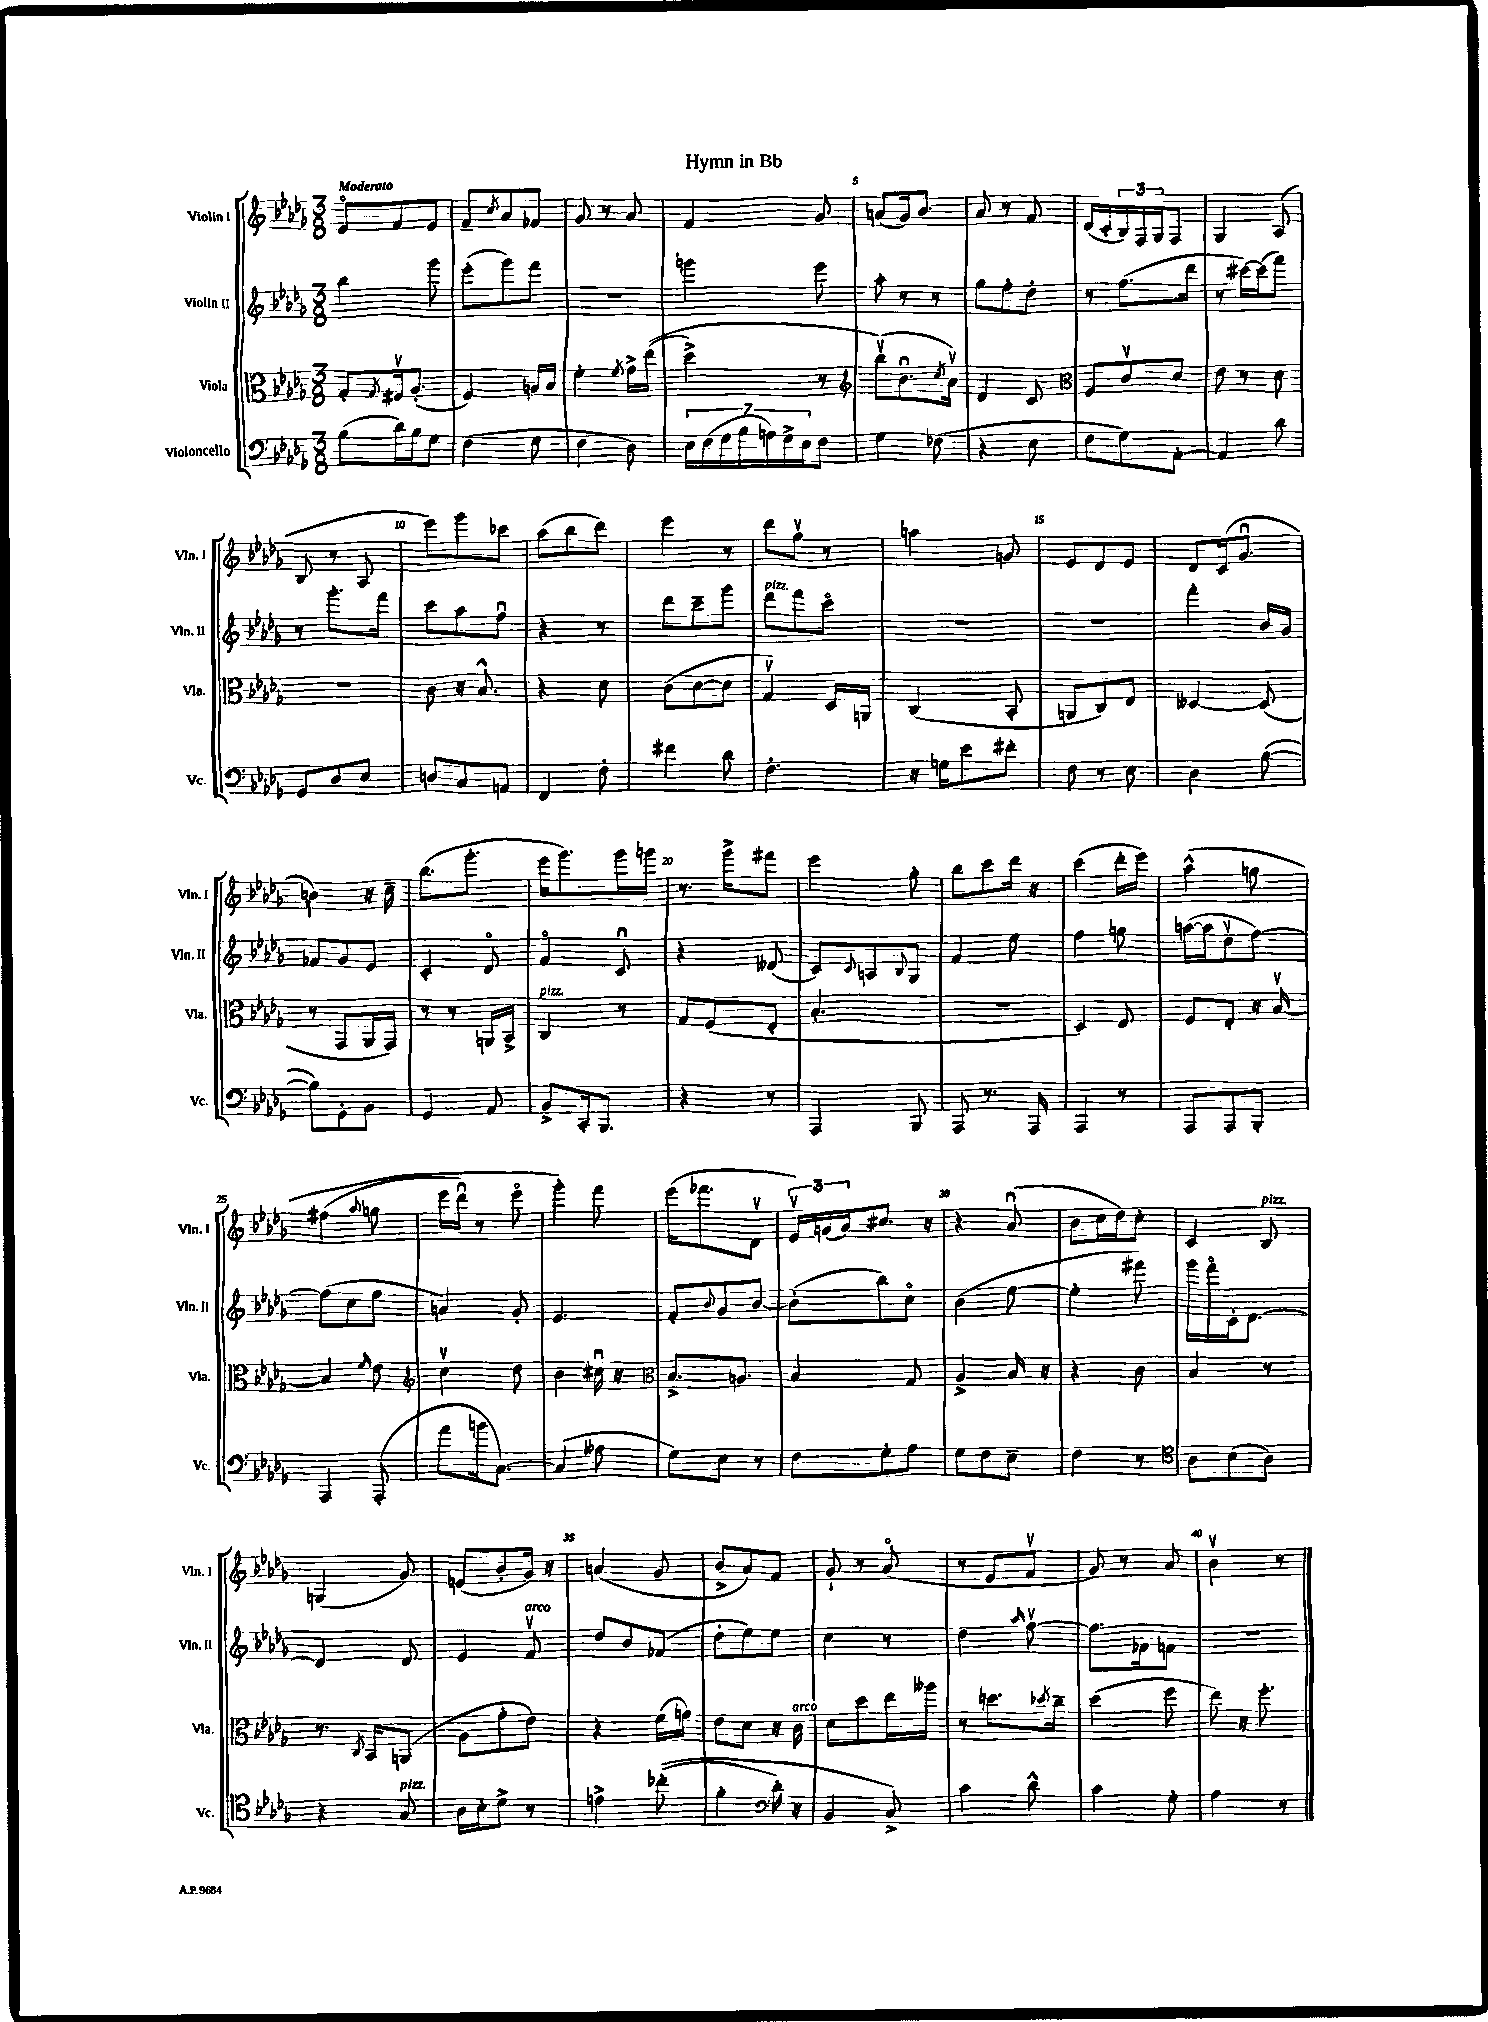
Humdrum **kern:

**kern	**kern	**kern	**kern
*part4	*part3	*part2	*part1
*staff4	*staff3	*staff2	*staff1
*I"Violoncello	*I"Viola	*I"Violin II	*I"Violin I
*I'Vc.	*I'Vla.	*I'Vln. II	*I'Vln. I
*clefF4	*clefC3	*clefG2	*clefG2
*k[b-e-a-d-g-]	*k[b-e-a-d-g-]	*k[b-e-a-d-g-]	*k[b-e-a-d-g-]
*M3/8	*M3/8	*M3/8	*M3/8
=1	=1	=1	=1
!	!	!	!LO:TX:a:B:t=Moderato
(8B-\L	8G-'/L	4bb-\	8e-/L
.	8qG-/	.	.
16d-\L)	16F#Xv/k	.	8f/
16B-\J	(8.A-'/J	.	.
8G-\J	.	8ggg-\	8e-/J
=2	=2	=2	=2
(4F\	4F/)	(8eee-'\L	8f~/L
.	.	.	8qcc/
.	.	8ggg-\)	8a-/
8G-\	16An/LL	8fff\J	8f-X/J
.	16B-/JJ	.	.
=3	=3	=3	=3
4F\	4f'\	4.r	8g-/
.	.	.	8r
.	8qf/	.	.
8D-\)	16g-^\LL	.	8a-/
.	((16ee-\JJ	.	.
=4	=4	=4	=4
28E-\LL	4dd-^\)	4gggn\	4f/
(28F\	.	.	.
28G-\	.	.	.
28B-\	.	.	.
28An\)	.	.	.
28G-^\	.	.	.
28E-\J	.	.	.
8F\J	8r	8eee-\	8g-/
=5	=5	=5	=5
*	*clefG2	*	*
4G-\	(8bb-v\L)	8aa-'\	(8an/L
.	8.b-u\	8r	16g-/k)
.	.	.	8.b-/J
(8F-X\	.	8r	.
.	8qcc/	.	.
.	16a-v\Jk)	.	.
=6	=6	=6	=6
4r	4d-/	8gg-\L	8a-/
.	.	8ff'\	8r
8E-\	8c/	8dd-'\J	8f/
=7	=7	=7	=7
*	*clefC3	*	*
8F\L	8F/L	8r	(16d-/LL
.	.	.	16c'/
8G-\)	8cv/	(8.ff\L	24B-/)
.	.	.	24F/
.	.	.	24G-/J
[8AA-'\J	8d-/J	.	8F/J
.	.	16ddd-\Jk	.
=8	=8	=8	=8
4AA-/]	8e-\	8r	4G-/
.	8r	[16ccc#X\LL)	.
.	.	(16ccc#\J]	.
8d-\	8d-\	8fff\J)	(8A-/
!!LO:LB:g=z
=9	=9	=9	=9
8GG-/L	4.r	8r	8B-/
8D-/	.	8.ggg-'\L	8r
8E-/J	.	.	8A-/
.	.	16fff\Jk	.
=10	=10	=10	=10
8Dn/L	8c\	8ccc\L	8eee-\L)
8C/	16r	8aa-\	8ggg-\
.	8.B-^^/	.	.
8AAn/J	.	8ffu\J	8ccc-X\J
=11	=11	=11	=11
4FF/	4r	4r	(8aa-\L
.	.	.	8bb-\
8F'\	8d-\	8r	8ddd-\J)
=12	=12	=12	=12
4f#X\	(8c\L	8ddd-\L	4eee-\
.	[8d-\	8ccc~\	.
8d-\	8d-\J]	8ggg-\J	8r
=13	=13	=13	=13
!	!	!LO:TX:a:i:t=pizz.	!
4.F'\	4G-v/)	8ddd-\L	8ddd-\L
.	.	8fff\	8gg-v\J
.	16D-/LL	8ccc\J	8r
.	16AAn/JJ	.	.
=14	=14	=14	=14
16r	(4C/	4.r	4aan\
16Gn\KL	.	.	.
8e-\	.	.	.
8f#X'\J	8BB-'/	.	8gn/
=15	=15	=15	=15
8F\	8AAn/L	4.r	8e-/L
8r	8C/)	.	8d-/
8E-\	8E-/J	.	8e-/J
=16	=16	=16	=16
4D-\	[4D--X/	4fff'\	8d-/L
.	.	.	(16c/k
.	.	.	8.g-u/J
([8B-\	(8D--/]	16b-/LL	.
.	.	16g-/JJ	.
!!LO:LB:g=z
=17	=17	=17	=17
8B-\L])	8r	8f-X/L	4bn\)
8GG-'\	8GG-/L	8g-/	.
8BB-\J	16AA-/L	8e-/J	16r
.	16GG-/JJ)	.	16cc~\
=18	=18	=18	=18
4GG-/	8r	4c'/	(8.bb-\L
.	8r	.	.
.	.	.	8.ggg-'\J
8AA-/	16AAn/LL	8d-/	.
.	16BB-^/JJ	.	.
=19	=19	=19	=19
!	!LO:TX:a:i:t=pizz.	!	!
8BB-^/L	4C/	4f/	16eee-\KL
.	.	.	8.ggg-\)
16CC'/k	.	.	.
8.BBB-/J	.	.	.
.	8r	8cu/	16ggg-\L
.	.	.	16gggn\JJ
=20	=20	=20	=20
4r	8G-/L	4r	8.r
.	(8F/	.	.
.	.	.	16ggg-^\KL
8r	8E-'/J	(8d--X/	8fff#X\J
=21	=21	=21	=21
4AAA-/	4.B-'/	8c/L)	4eee-\
.	.	8qqc/	.
.	.	8An/	.
.	.	8qqB-/	.
8BBB-/	.	8G-/J	8gg-'\
=22	=22	=22	=22
8AAA-/	4.r	4f/	8bb-\L
8.r	.	.	8ccc\
.	.	8ee-\	16ddd-\Jk
16AAA-/	.	.	16r
=23	=23	=23	=23
4AAA-/	4D-/)	4ff\	(4ccc\
8r	8E-/	8ggn\	16ddd-'\LL
.	.	.	16eee-\JJ)
=24	=24	=24	=24
8AAA-/L	8F/L	([16aan\LL	(4aa-^^\
.	.	16aa\J]	.
8AAA-/	8E-'/J	8dd-v\	.
8BBB-'/J	16r	[8ff\J)	8ggn\
.	[16B-v/	.	.
!!LO:LB:g=z
=25	=25	=25	=25
4AAA-/	4B-/]	(8ff\L]	(4ff#X\
.	.	8cc\	.
.	16qqf/	.	8qqaa-/
(8AAA-'/	8e-\	8ff\J	8ggn\
=26	=26	=26	=26
*	*clefG2	*	*
8a-\L	4ccv\	4an/)	16eee-\LL
.	.	.	16ddd-u\JJ)
16bn\k	.	.	8r
[8.C\J)	.	.	.
.	8dd-\	8g-'/	8eee-\
=27	=27	=27	=27
(4C/]	4b-\	4.e-/	4ggg-'\)
8A--X\	16cc#Xu\	.	8fff\
.	16r	.	.
=28	=28	=28	=28
*	*clefC3	*	*
8G-\L)	8.B-^/L	8f'/L	(16eee-\KL
.	.	.	8.fff-X\
.	.	8qqb-/	.
8E-\J	.	8g-/	.
.	8.An/J	.	.
8r	.	[8b-/J	8d-v\J
=29	=29	=29	=29
8F\L	4B-/	(8b-'\L]	24e-v/LL)
.	.	.	(24gn/
.	.	.	24a-/J)
8G-'\	.	8bb-\)	8.cc#X/J
8A-\J	8G-/	8cc\J	.
.	.	.	16r
=30	=30	=30	=30
8G-\L	4A-^/	(4b-\	4r
8F\	.	.	.
8E-~\J	16B-/	[8ee-\	(8a-u/
.	16r	.	.
=31	=31	=31	=31
4F\	4r	4ee-'\]	8b-\L
.	.	.	16cc\L
.	.	.	16dd-\J)
8r	8c\	8fff#X\)	8cc'\J
=32	=32	=32	=32
*clefC4	*	*	*
8A-\L	4B-/	16ggg-\LL	4c/
.	.	16fff\	.
(8B-\	.	16c'\J	.
.	.	[8.d-\J	.
!	!	!	!LO:TX:a:i:t=pizz.
8A-\J)	8r	.	8B-/
!!LO:LB:g=z
=33	=33	=33	=33
4r	8.r	4d-/]	(4Gn/
.	8qC/	.	.
.	16BB-/KL	.	.
!LO:TX:a:i:t=pizz.	!	!	!
8G-/	(8AAn/J	8d-/	8g-/)
=34	=34	=34	=34
16A-\LL	8A-\L	4e-/	(8en/L
16B-'\J	.	.	.
8d-^\J	8g-'\	.	8b-'/
!	!	!LO:TX:a:i:t=arco	!
8r	8e-\J)	8fv/	16g-/Jk)
.	.	.	16r
=35	=35	=35	=35
4en^\	4r	8dd-/L	(4an/
.	.	8b-/	.
((8cc-X'\	(16f\LL	(8f-X/J	8g-/
.	16gn\JJ)	.	.
=36	=36	=36	=36
4f'\	8e-\L	8dd-'\L	8b-^/L
.	8d-\J	8ee-\)	8a-/)
*clefF4	*	*	*
16d-'\)	16r	8ee-\J	8f/J
!	!LO:TX:a:i:t=arco	!	!
16r	16c\	.	.
=37	=37	=37	=37
4BB-/	8d-\L	4cc\	8g-`/
.	8dd-\	.	8r
8C^/)	16ee-\L	8r	(8a-/
.	16aa--X\JJ	.	.
=38	=38	=38	=38
4c\	8r	4dd-\	8r
.	8.ddn\L	.	8e-/L
.	.	16qqaa-/	.
8d-^^\	.	[8ffv\	8fv/J
.	8qdd-X/	.	.
.	16cc~\Jk	.	.
=39	=39	=39	=39
4c\	(4dd-\	8.ff\L]	8g-/)
.	.	.	8r
.	.	16f-X\k	.
8G-'\	8ff\	8fn\J	8a-/
=40	=40	=40	=40
4A-\	8ee-\)	4.r	4b-v\
.	16r	.	.
.	8.ff'\	.	.
8r	.	.	8r
==	==	==	==
*-	*-	*-	*-
